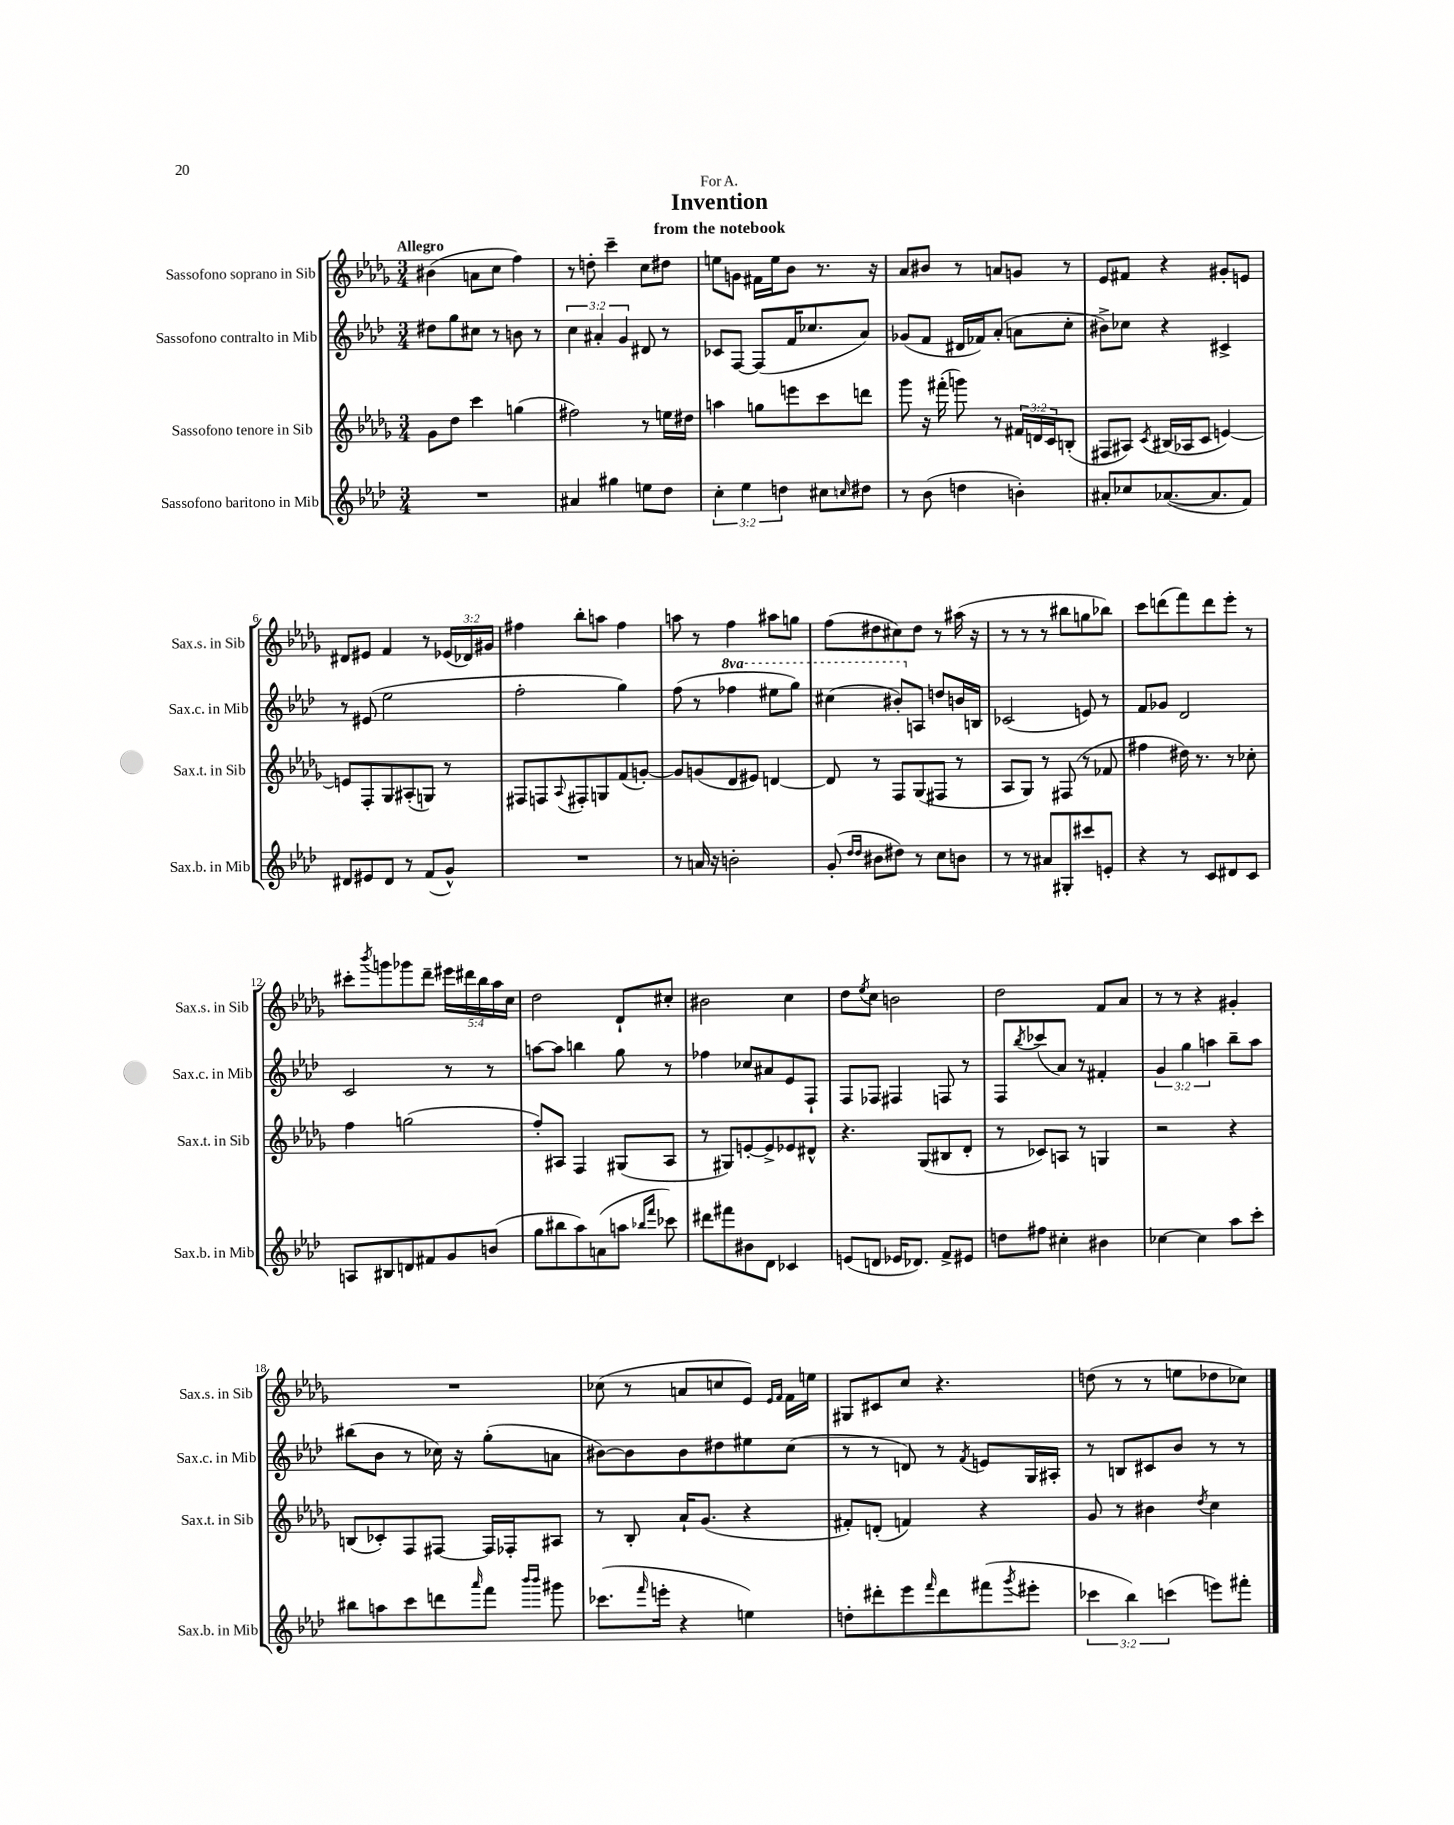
\header { title = "Invention" subtitle = "from the notebook" dedication = "For A." }
<<
\new StaffGroup <<
\new Staff = "s0" \with { instrumentName = "Sassofono soprano in Sib" shortInstrumentName = "Sax.s. in Sib" } {
    \clef treble \key des \major \numericTimeSignature \time 3/4 \override Staff.TupletNumber.text = #tuplet-number::calc-fraction-text \tempo "Allegro"
    bis'4( a'8 c''8 f''4) |
    r8 d''8-. c'''4-- c''8 dis''8 |
    e''8 g'8 fis'16 e''16 bes'8 r8. r16 |
    aes'8 bis'8 r8 a'8 g'8 r8 |
    ees'8 fis'8 r4 gis'8-. e'8 |
    dis'8 eis'8 f'4 r8 \tuplet 3/2 { ees'16( des'16) gis'16 } |
    fis''4 bes''8-. a''8 fis''4 |
    a''8 r8 f''4 ais''8 g''8 |
    f''8( dis''8 cis''8) dis''8 r8 ais''16( r16 |
    r8 r8 r8 bis''8 g''8 bes''8) |
    c'''8 d'''8( f'''8) d'''8 ees'''8-. r8 |
    cis'''8-. \acciaccatura { bes'''8 } g'''8 ges'''8 des'''8-- \tuplet 5/4 { eis'''16 dis'''16 bes''16 aes''16 c''16 } |
    des''2 des'8-! cis''8-. |
    bis'2 c''4 |
    des''8 \acciaccatura { ees''8 } c''8 b'2 |
    des''2 f'8 aes'8 |
    r8 r8 r4 gis'4-. |
    R2. |
    ces''8( r8 a'8 c''8 ees'8) \grace { ees'16 f'16 } f'16 e''16 |
    gis8 cis'8 c''8 r4. |
    d''8( r8 r8 e''8 des''8 ces''8) \bar "|." |
}
\new Staff = "s1" \with { instrumentName = "Sassofono contralto in Mib" shortInstrumentName = "Sax.c. in Mib" } {
    \clef treble \key aes \major \numericTimeSignature \time 3/4 \override Staff.TupletNumber.text = #tuplet-number::calc-fraction-text \set Staff.ottavationMarkups = #ottavation-simple-ordinals
    dis''8 g''8 cis''8 r8 b'8 r8 |
    \tuplet 3/2 { c''4 ais'4-. g'4 } dis'8 r8 |
    ces'8 f8~ f8( f'16 ces''8. aes'8) |
    ges'8( f'8 dis'16 fes'16) aes'8-.( a'8 c''8-. |
    bis'8->) ces''8 r4 cis'4-> |
    r8 eis'8( ees''2 |
    f''2-. g''4) |
    f''8( r8 \ottava #1 fes'''4 eis'''8 g'''8) |
    cis'''4( bis''8-.) \ottava #0 a8 d''8 b'16 b16 |
    ces'2( e'8) r8 |
    f'8 ges'8 des'2 |
    c'2 r8 r8 |
    a''8~ a''8 b''4 g''8 r8 |
    fes''4 ces''8 ais'8 ees'8 f8-! |
    f8 fes8 fis4 f8 r8 |
    f8 \acciaccatura { bes''8 } ces'''8( aes'8) r8 fis'4-. |
    \tuplet 3/2 { g'4 g''4 a''4 } bes''8-- a''8 |
    bis''8( bes'8 r8 ces''16) r16 g''8-.( a'8 |
    bis'8~) bis'8 bis'8 dis''8 eis''8 c''8( |
    r8 r8 d'8) r8 \acciaccatura { f'8 } e'8 g16 ais16-. |
    r8 b8 cis'8 bes'8 r8 r8 \bar "|." |
}
\new Staff = "s2" \with { instrumentName = "Sassofono tenore in Sib" shortInstrumentName = "Sax.t. in Sib" } {
    \clef treble \key des \major \numericTimeSignature \time 3/4 \override Staff.TupletNumber.text = #tuplet-number::calc-fraction-text
    ges'8 des''8 c'''4 g''4( |
    fis''2) r8 e''16 dis''16 |
    a''4 g''8 e'''8 c'''8 d'''8 |
    ges'''8 r16 fis'''16-.( g'''8) r8 \tuplet 3/2 { fis'16 d'16 c'16 } b8-.( |
    fis8 ais8) \acciaccatura { c'8 } bis16( aes16 c'8 e'4~) |
    e'8 f8-. ges8 ais8-.( g8) r8 |
    fis8 f8 \appoggiatura { aes8 } fis8-. g8 f'8( g'8~-.) |
    g'8 g'8( des'8 eis'8) d'4~ |
    d'8 r8 f8 ges8( fis8 r8 |
    aes8 ges8) r8 fis8( r8 fes'8 |
    fis''4 dis''16) r8. r8 ces''8-. |
    f''4 g''2( |
    f''8-.) ais8 f4 gis8( ais8 |
    r8 gis8) e'8~-. e'8-> ees'8 dis'8-^ |
    r4. ges8( bis8 des'8-. |
    r8 ces'8) a8 r8 g4 |
    r2 r4 |
    b8( ces'8-.) f8 fis8~ fis16 fes16-. ais8 |
    r8 bes8-. aes'16-! ges'8.( r4 |
    fis'8-.) d'8-.( f'4) r4 |
    ges'8 r8 bis'4 \acciaccatura { des''8 } c''4 \bar "|." |
}
\new Staff = "s3" \with { instrumentName = "Sassofono baritono in Mib" shortInstrumentName = "Sax.b. in Mib" } {
    \clef treble \key aes \major \numericTimeSignature \time 3/4 \override Staff.TupletNumber.text = #tuplet-number::calc-fraction-text
    R2. |
    ais'4 gis''4 e''8 des''8 |
    \tuplet 3/2 { c''4-. ees''4 d''4 } cis''8 \grace { c''16 } dis''8 |
    r8 bes'8( d''4 b'4-.) |
    ais'8-. ces''8 aes'8.~( aes'8. f'8) |
    dis'8 eis'8 dis'8 r8 f'8( g'8-^) |
    R2. |
    r8 a'16 r16 b'2-. |
    g'8-.( \grace { des''16 des''16 } bis'8 dis''8) r8 c''8 b'8 |
    r8 r8 ais'8 gis8-. cis'''8 e'8-. |
    r4 r8 c'8 dis'8 c'8 |
    a8 bis8 d'8 fis'8 g'8 b'8( |
    g''8 bis''8 aes''8) a'8( a''8 \grace { bes''16 f'''16 } ces'''8) |
    dis'''8 fis'''8 bis'8 des'8 ces'4 |
    e'8( d'8 ees'16 des'8.) f'8-> eis'8 |
    d''8 fis''8 cis''4-. bis'4 |
    ces''4~ ces''4 aes''8 c'''8-. |
    bis''8 a''8 c'''8 d'''8 \grace { aes'''16 } f'''8 \grace { bes'''16 bes'''16 } gis'''8 |
    ces'''8.( \grace { f'''16 } e'''16-. r4 e''4) |
    d''8-. dis'''8-. ees'''8 \grace { f'''16 } dis'''8 fis'''8( \acciaccatura { g'''8 } eis'''8-. |
    \tuplet 3/2 { ces'''4 bes''4) c'''4( } e'''8) fis'''8-. \bar "|." |
}
>>
>>
